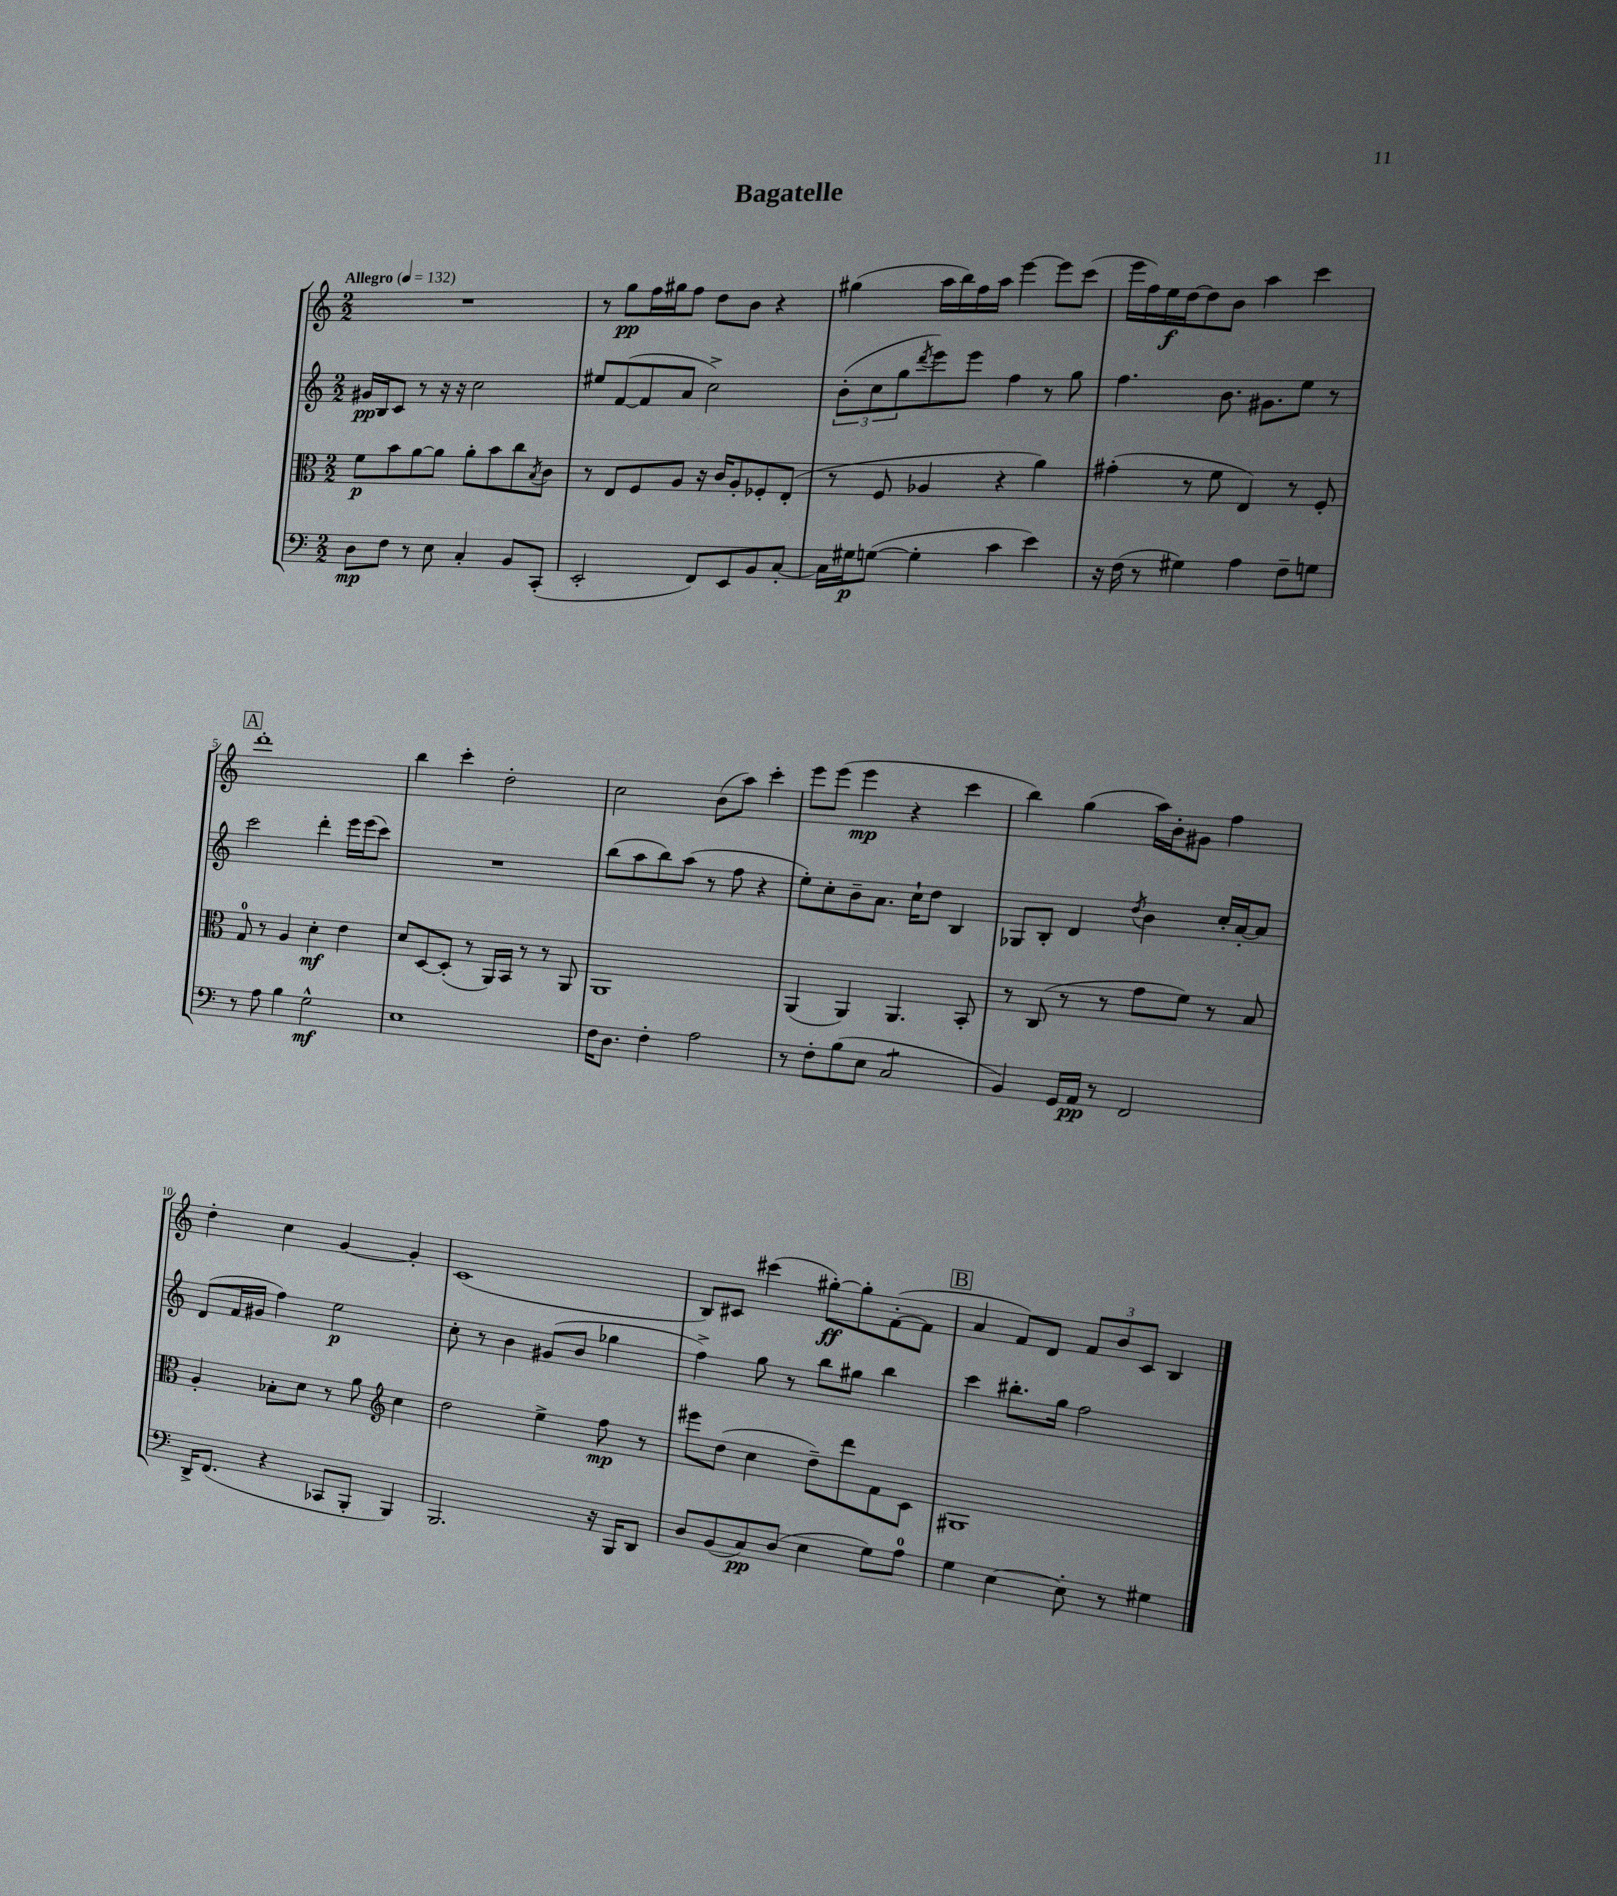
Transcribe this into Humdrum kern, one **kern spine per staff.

**kern	**kern	**kern	**kern
*staff4	*staff3	*staff2	*staff1
*clefF4	*clefC3	*clefG2	*clefG2
*k[]	*k[]	*k[]	*k[]
*M2/2	*M2/2	*M2/2	*M2/2
*MM132	*MM132	*MM132	*MM132
8D\L	8f\L	16g#/LL	1r
.	.	16B/J	.
8F\J	8b\	8c/J	.
8r	[8a\	8r	.
8E\	8a\]J	16r	.
.	.	16r	.
4C'/	8a'\L	2cc\	.
.	8b\	.	.
8BB/L	8cc\	.	.
.	8qB/	.	.
(8CC'/J	8c\J	.	.
=	=	=	=
2EE'/	8r	8ee#/L	8r
.	8E/L	([8f/	8gg\L
.	8F/	8f/]	16ff\L
.	.	.	16gg#\J
.	8A/J	8a/J	8ff\J
8FF/L)	16r	2cc^\)	8dd\L
.	16c/LK	.	.
8EE/	8A'/	.	8b\J
8BB/	8F-'/	.	4r
[8C'/J	(8E'/J	.	.
=	=	=	=
16C\]LL	8r	(12b'\L	(4gg#\
16G#\J	.	.	.
.	.	12cc\	.
([8G\J	8F/	.	.
.	.	12gg\	.
.	.	8qddd/	.
4G'\]	4A-/	8eee\)	16aa\LL
.	.	.	16bb\)
.	.	8eee\J	16ff\
.	.	.	16aa\JJ
4c\	4r	4ff\	[4eee\
4e\)	4a\)	8r	8eee\]L
.	.	8gg\	(8ccc\J
=	=	=	=
16r	(4g#'\	4.ff\	16eee\LL
(16F\	.	.	16ff\)
8r	.	.	16ee\
.	.	.	[16dd\J
4G#\)	8r	.	8dd\]
.	8f\	8.b\	8b\J
4A\	4E/)	.	4aa\
.	.	8.g#\L	.
8F~\L	8r	8ee\J	4ccc\
8G\J	8F'/	8r	.
=	=	=	=
8r	8G/	2ccc\	1ddd'
8A\	8r	.	.
4B\	4A/	.	.
2G^^\	4d'\	4ddd'\	.
.	4e\	16eee\LL	.
.	.	(16eee\J	.
.	.	8ccc\J)	.
=	=	=	=
1E	8d/L	1r	4bb\
.	[8D/	.	.
.	(8D'/]J	.	4ccc'\
.	8r	.	.
.	16AA/LL)	.	2dd'\
.	16BB/JJ	.	.
.	8r	.	.
.	8r	.	.
.	8AA/	.	.
=	=	=	=
16F\LK	1AA	(8bb\L	2cc\
8.D\J	.	.	.
.	.	8aa\	.
4F'\	.	8bb\)	.
.	.	(8aa\J	.
2A\	.	8r	(8b\L
.	.	8ff\	8aa\J)
.	.	4r	4ccc'\
=	=	=	=
8r	(4AA/	8ee'\L)	8eee\L
8F'\L	.	8cc'\	(8eee\J
(8B\	4AA/)	8b~\	4eee\
8E\J	.	8.a\J	.
2C/	4.AA/	.	4r
.	.	16cc`\LK	.
.	.	8dd\J	.
.	.	4B/	4ccc\
.	8BB'/	.	.
=	=	=	=
4BB/)	8r	8G-/L	4bb\)
.	(8C/	8B'/J	.
16GG/LL	8r	4d/	(4gg\
16AA/JJ	.	.	.
8r	8r	.	.
.	.	8qdd/	.
2FF/	8g\L	4b\	16aa\LL)
.	.	.	16b'\J
.	8f\J)	.	8g#\J
.	8r	16cc'/LL	4ff\
.	.	[16a'/J	.
.	8B/	8a/]J	.
=	=	=	=
16DD^/LK	4A'/	(8d/L	4dd'\
(8.FF/J	.	.	.
.	.	16f/L	.
.	.	16g#/JJ	.
4r	8B-'\L	4ff\)	4cc\
.	8d\J	.	.
8CC-/L	8r	2ee\	[4g/
8BBB'/J	8a\	.	.
*	*clefG2	*	*
4BBB/)	4cc\	.	4g'/]
=	=	=	=
2.BBB/	2dd\	8cc'\	(1c
.	.	8r	.
.	.	4b\	.
.	4ee^\	(8g#/L	.
.	.	8b/J	.
16r	8ff\	4gg-\	.
16BBB/LK	.	.	.
8DD/J	8r	.	.
=	=	=	=
8D/L	8eee#\L	4ff^\)	8B/L)
(8BB/	(8dd\J	.	8c#/J
8C/)	4cc\	8gg\	(4ccc#\
(8D/J	.	8r	.
4E\	8dd~\L)	8bb\L	[8gg#'\L)
.	8ddd\	8gg#\J	8gg#'\]
8G\L)	8f\	4bb\	([8f'\
8A\J	8c\J	.	8f\]J
=	=	=	=
4G\	1G#	4ccc\	4a/
[4E\	.	8.bb#'\L	8f/L)
.	.	.	8d/J
.	.	16gg\Jk	.
8E'\]	.	2ff\	12f/L
.	.	.	12b/
8r	.	.	.
.	.	.	12c/J
4G#\	.	.	4B/
==	==	==	==
*-	*-	*-	*-
